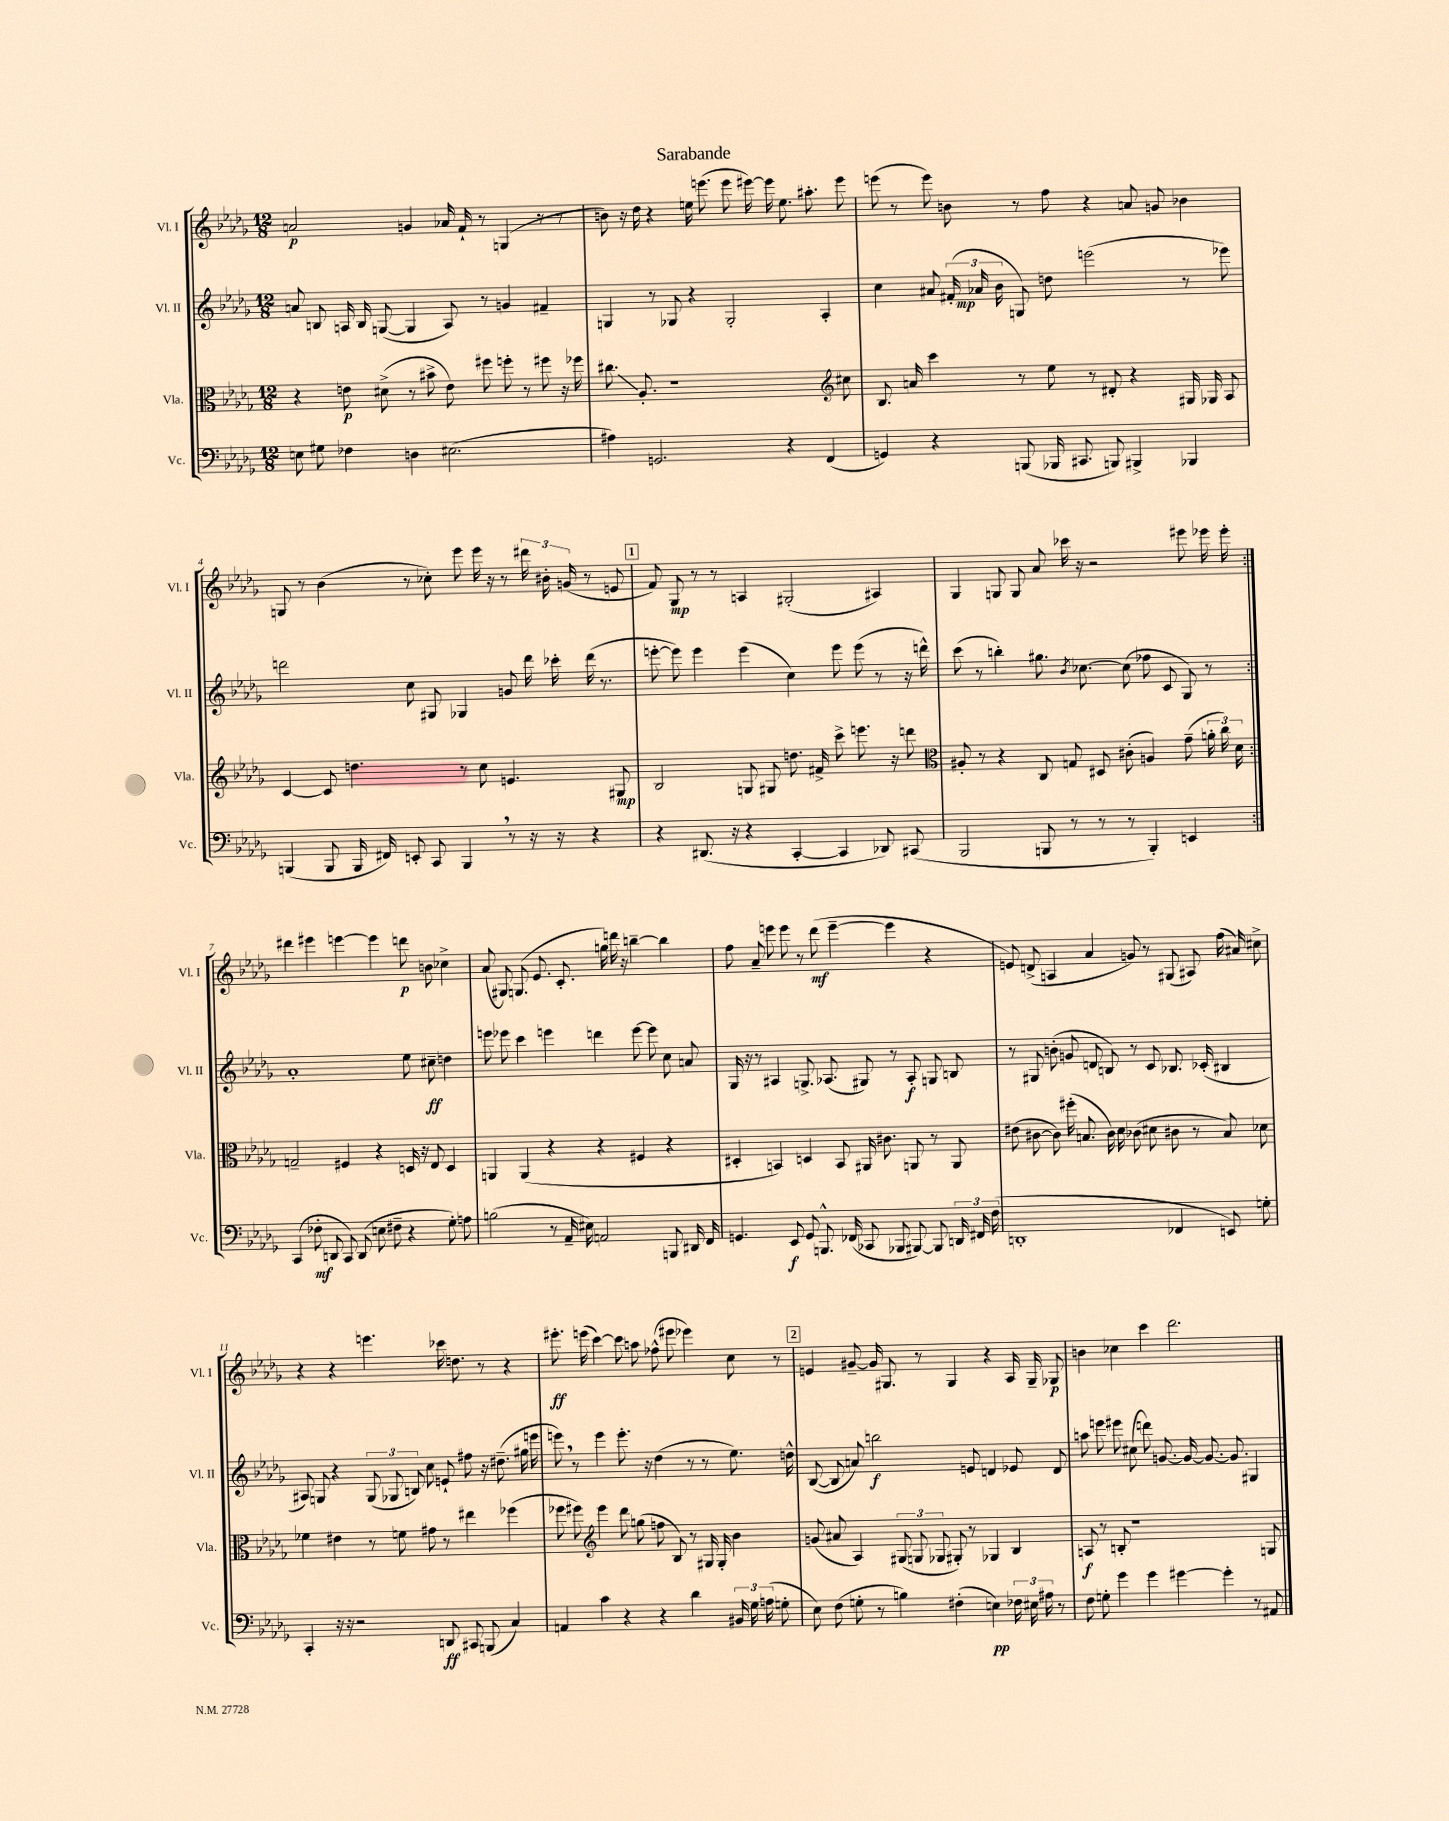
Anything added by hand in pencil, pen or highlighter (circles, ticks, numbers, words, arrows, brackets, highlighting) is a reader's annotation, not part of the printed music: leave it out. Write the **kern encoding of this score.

**kern	**kern	**kern	**kern
*staff4	*staff3	*staff2	*staff1
*clefF4	*clefC3	*clefG2	*clefG2
*k[b-e-a-d-g-]	*k[b-e-a-d-g-]	*k[b-e-a-d-g-]	*k[b-e-a-d-g-]
*M12/8	*M12/8	*M12/8	*M12/8
8E	4r	8a	2a
8G#	.	8B	.
4F-	8e	16A	.
.	.	16B	.
.	(8d#^	([8G	.
4D	8r	4G]	4g
.	8b#^	.	.
(2.E#	8e)	8A)	16a-
.	.	.	16f`
.	8ff#	8r	8r
.	8ff'	4g	(4G
.	8r	.	.
.	8ff#	4f#~	8r
.	16r	.	8r
.	16ff-	.	.
=	=	=	=
4A#)	8.cc#	4G	8b)
.	.	.	16r
.	8.A-'	.	16dd-
2.GG	.	8r	4r
.	1r	8G-	.
.	.	4r	16ee
.	.	.	(8.eee
.	.	2G-'	8eee
.	.	.	[16eee#)
.	.	.	16eee#]
4r	.	.	8.ee
.	.	.	8.aa#'
(4FF	.	4A-'	.
*	*clefG2	*	*
.	8cc#	.	8eee#
=	=	=	=
4GG)	8.B-	4cc	(8eee
.	.	.	8r
.	16a	.	.
4r	4ccc	8a#	8eee)
.	.	(24f#'	8b
.	.	24a-	.
.	.	24b-	.
(8BBB	8r	8G)	8r
16BBB-	8ee-	8dd	8ff
8.CC#	.	.	.
.	8r	(2eee	4r
8BBB)	8d#'	.	.
4BBB#^	4r	.	8a
.	.	.	8g
4BBB-	16G#	8r	4b-
.	16G-	.	.
.	8A-	8eee-)	.
=	=	=	=
(4BBB	[4c	2ddd	8G
.	.	.	8r
8BBB	8c]	.	(4b-
16BBB	4.dd	.	.
16FF#)	.	.	.
8EE'	.	8cc	8r
8CC	.	8G#	8cc-')
4BBB	8r	4G-	8eee-
.	8cc	.	16eee-
.	.	.	16r
8r	4.e	8g	8r
16r	.	16ddd	24ddd#
.	.	.	24b#'
16r	.	16ccc-'	.
.	.	.	(24g
4r	.	(16ddd	8r
.	.	8.r	.
.	8G#	.	8e
=	=	=	=
4r	2B-	[8eee'	8f)
.	.	8eee])	8G-
(8.DD#	.	4eee	8r
.	.	.	8r
16r	.	.	.
4r	8G	(4eee	4A
.	8G#	.	.
[4CC'	8.dd	4cc)	(2G#'
.	16f#^	.	.
4CC]	8ccc^	8eee	.
.	8.eee	(8eee	.
8DD-)	.	8r	4A#)
.	16r	.	.
(8CC#	8ddd	16r	.
.	.	16ddd^^)	.
=	=	=	=
*	*clefC3	*	*
2BBB-	8A#'	(8ccc	4G-
.	8r	8r	.
.	4r	4bb')	8G
.	.	.	8G
8BBB	8C	8.gg#	8a-
8r	8G	.	16ccc-
.	.	8qb-	.
.	.	[8.cc-	16r
8r	8D#	.	2r
8r	(8c#'	(8cc-]	.
4BBB')	4A)	8ff-	.
.	.	8c	.
4EE	(8g-~	8G-)	8eee#
.	24a'	8r	16eee-
.	24cc)	.	.
.	.	.	16eee-'
.	24d-	.	.
=:|!	=:|!	=:|!	=:|!
(4CC	2G~	1a-'	4ddd#
8F-'	.	.	4eee#
8DD	.	.	.
8CC)	4F#	.	[4eee
(8DD	.	.	.
8E	4r	.	4eee]
8F#~	.	.	.
4r	16D	8ee-	8ddd
.	16r	.	.
.	8E-	8cc#~	8b
8G-')	4D	4dd	4cc-^
8A	.	.	.
=	=	=	=
(2B	4AA	8eee	(8a-
.	.	8eee-	8G#)
.	(4AA	4ccc	(8.G
.	.	.	8.e-
8r	4r	4eee	.
16AA-~	.	.	8.c'
16E#)	.	.	.
2AA	4r	4ddd	.
.	.	.	16gg)
.	.	.	16ddd
.	.	.	16r
.	4F#	[8eee	[4bb~
.	.	8eee]	.
8BBB	4r	8cc	4bb]
16DD#	.	8a	.
16FF	.	.	.
=	=	=	=
4.GG	4D#'	16G-	8ff
.	.	16r	.
.	.	8r	8a-~
.	4BB)	4A#	8eee
8EE-	.	.	8eee
8GG	4D	8.G^	8r
8.BBB^^	.	.	(8ddd-
.	.	(8.A-	.
.	8BB	.	[4eee~
(16FF-	.	.	.
8CC-	16AA#	8G#)	.
.	8.c#	.	.
8BBB-	.	8r	4eee]
[8BBB#)	8AA	8A-'	.
8BBB#]	8r	8G	4r
24DD	8AA	8B	.
24FF#	.	.	.
(24F	.	.	.
=	=	=	=
1DD'	(8e#	8r	8e)
.	[8c#	8G#	(8d^
.	8c#])	(8b'	4A
.	(16ff#'	8g	.
.	8.B	.	.
.	.	8d	4a-
.	16c#)	8B)	.
.	16d-	.	.
.	(8c-	8r	8g)
.	8d#	8c	8r
4FF-	8c#	8.B-	(8G#
.	8r	.	8A#)
.	.	(16c-'	.
8EE)	8B)	4B#	(16ff
.	.	.	16a#)
8G'	8d-	.	8cc#^
=	=	=	=
4CC'	4f-	8A#)	4r
.	.	8G	.
16r	4e#	4r	4r
16r	.	.	.
2r	.	.	.
.	8r	(12G	4.eee
.	.	12G-	.
.	8f	.	.
.	.	12B)	.
.	8g#	8cc	.
8DD	8r	8e`	16ccc-
.	.	.	8.dd
8CC#	4ee#	8ff#	.
(8BBB	.	16r	8r
.	.	(8.dd#~	.
4C)	(4ff-	.	4r
.	.	16gg#	.
.	.	16eee	.
=	=	=	=
4AA	8ff-	8eee)	8.eee#'
.	8ff#)	8r	.
.	.	.	(16eee
*	*clefG2	*	*
4c	4eee-	4eee	[4ccc)
4r	8ddd-	8.eee'	8ccc]
.	(8gg	.	8aa
.	.	16r	.
4r	8ff	(4dd-	(8ff-^^
.	8B-)	.	8eee#
4d-	8r	8r	4eee-)
.	16G#	8r	.
.	16G#'	.	.
24BB#	4b-	8.ee-)	8cc
24G-	.	.	.
(24A	.	.	.
8G'	.	.	8r
.	.	16dd^^	.
=	=	=	=
8E-)	(8g	([8B-	4e
(8F	8a#	8B-]	.
8G'	4A-)	8a)	[8g#~
8r	.	2bb	16g#]
.	.	.	8.G#
4B)	(12G#	.	.
.	12G	.	.
.	.	.	8r
.	12G-	.	.
(4F#'	8G#')	.	4G#
.	8r	8e	.
4E)	4G-	4d	4r
24F-	4B-	8e-	16A-
24E#	.	.	.
.	.	.	16G#~
24A#	.	.	.
8r	.	8d	8G-
=	=	=	=
8F	8A	8aa	4b
8G'	8r	8eee	.
4g-	8B'	8eee#	4cc-
.	1r	(8cc#	.
4g-	.	8ddd)	4ccc
.	.	[8.g	.
[4g#	.	.	2.ddd-
.	.	16g_	.
.	.	8.g_	.
4g#']	.	.	.
.	.	8.g]	.
8r	.	4G#	.
8AA#	8G	.	.
==	==	==	==
*-	*-	*-	*-
